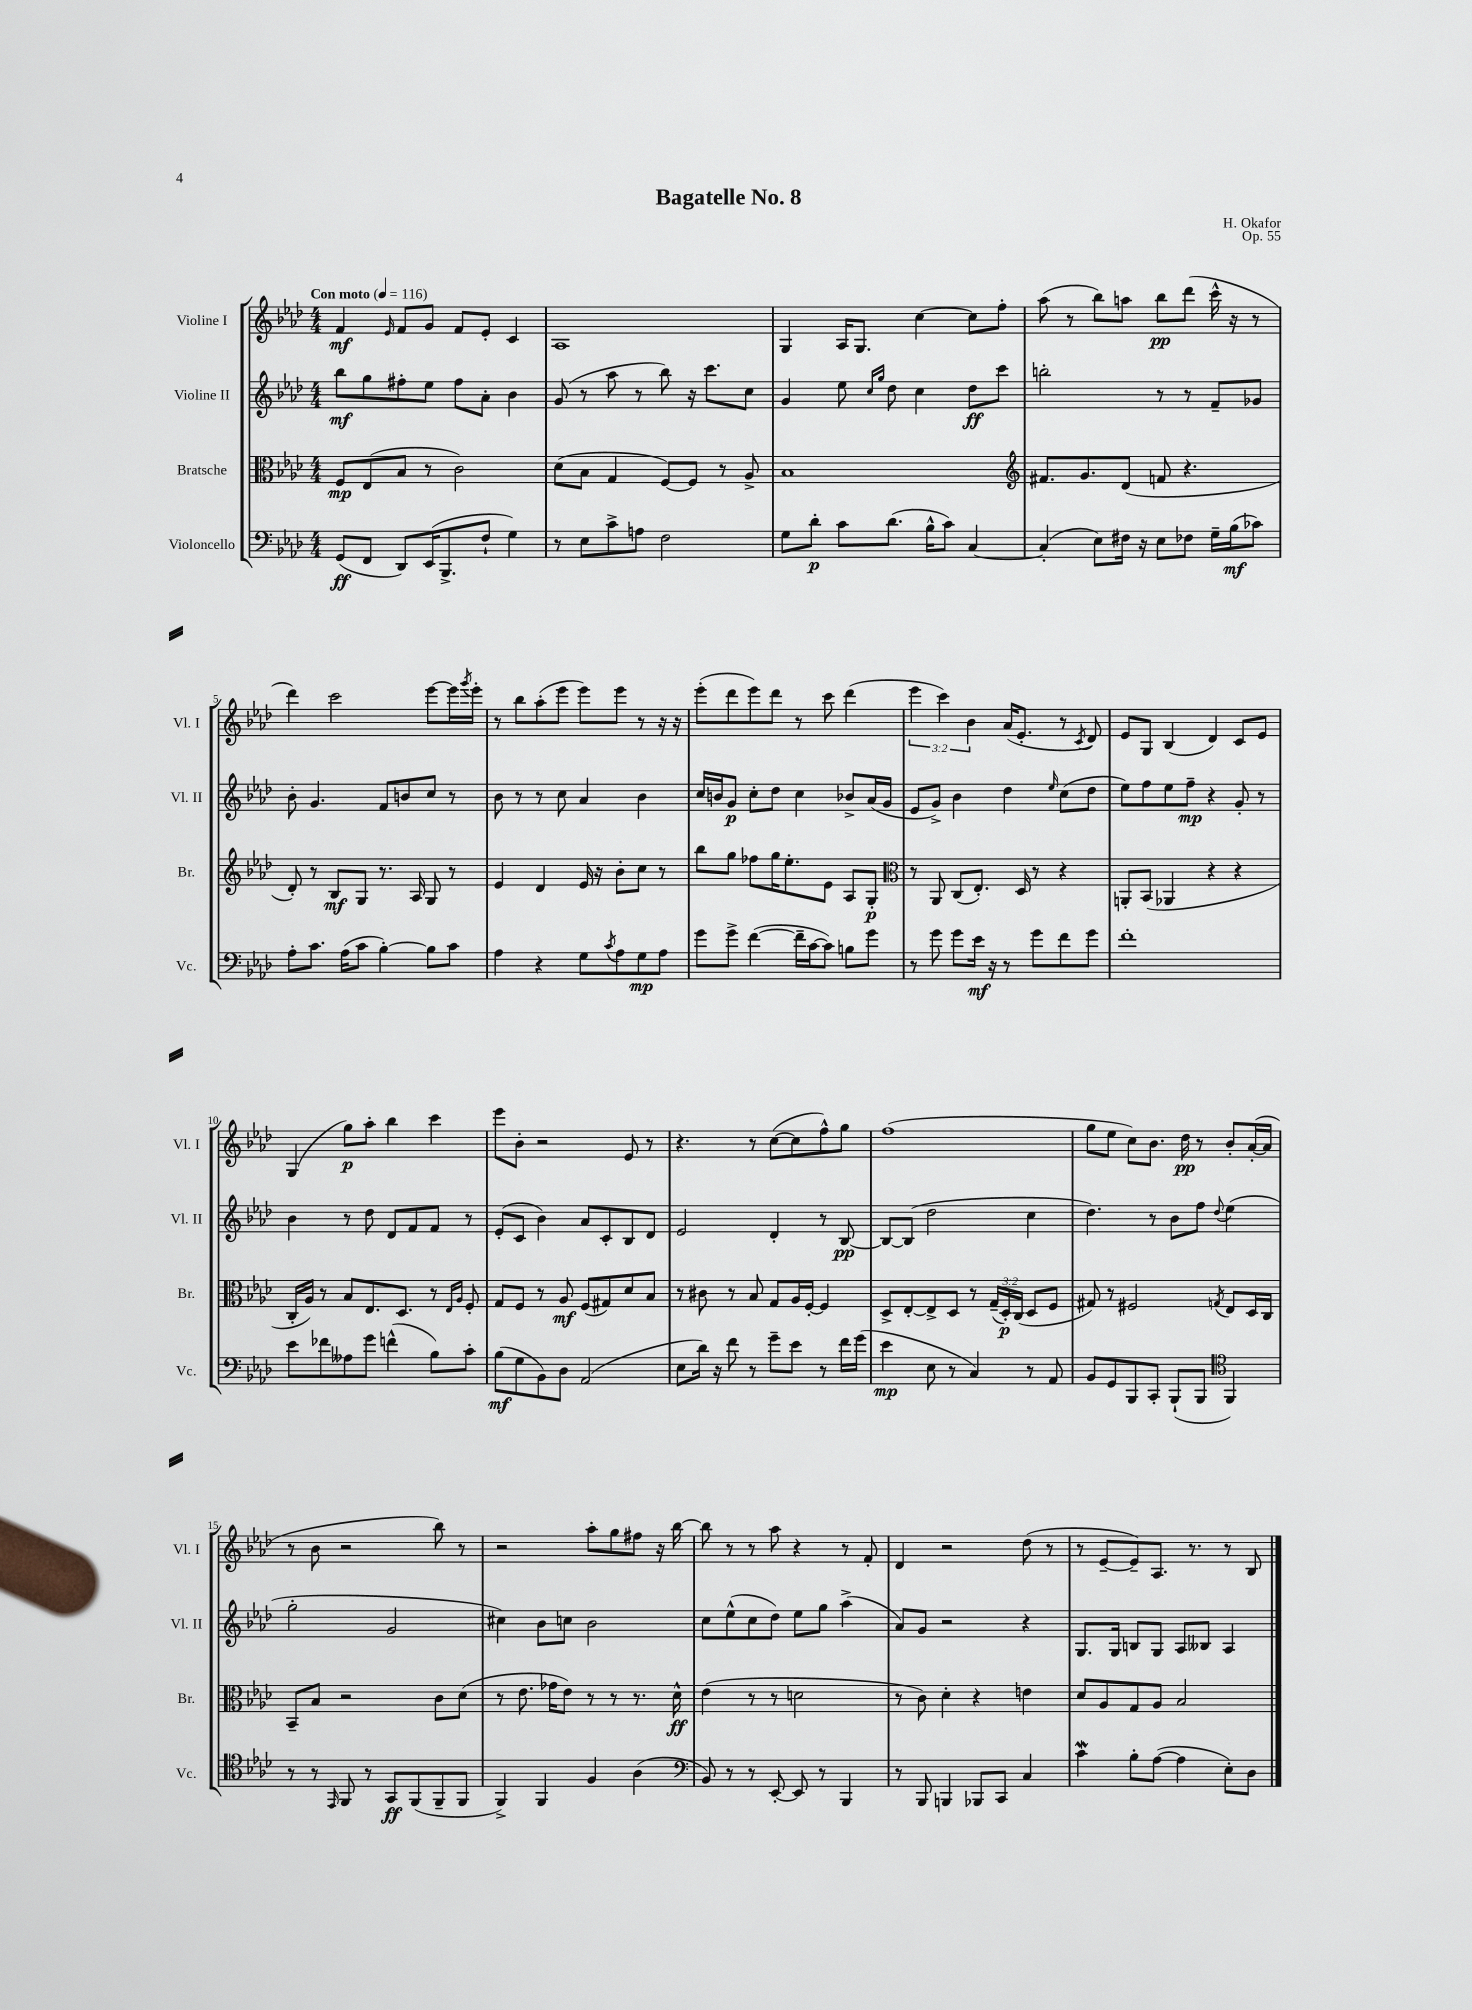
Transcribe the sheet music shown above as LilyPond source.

\header { title = "Bagatelle No. 8" composer = "H. Okafor" opus = "Op. 55" }
<<
\new StaffGroup <<
\new Staff = "s0" \with { instrumentName = "Violine I" shortInstrumentName = "Vl. I" } {
    \clef treble \key aes \major \numericTimeSignature \time 4/4 \override Staff.TupletNumber.text = #tuplet-number::calc-fraction-text \tempo "Con moto" 4 = 116
    f'4\mf \grace { ees'16 } f'8 g'8 f'8 ees'8-. c'4 |
    aes1 |
    g4 aes16 g8. c''4~ c''8 f''8-. |
    aes''8( r8 bes''8) a''8 bes''8\pp des'''8( c'''16-^ r16 r8 |
    des'''4) c'''2 ees'''8~ ees'''16 \acciaccatura { g'''8 } ees'''16-. |
    r8 bes''8 aes''8-.( ees'''8 ees'''8) ees'''8 r8 r16 r16 |
    ees'''8-.( des'''8 ees'''8) des'''8 r8 c'''8 des'''4( |
    \tuplet 3/2 { ees'''4 c'''4) bes'4 } aes'16( ees'8.-. r8 \acciaccatura { c'8 } des'8) |
    ees'8 g8 bes4( des'4) c'8 ees'8 |
    g4( g''8\p) aes''8-. bes''4 c'''4 |
    ees'''8 bes'8-. r2 ees'8 r8 |
    r4. r8 c''8~( c''8 f''8-^) g''8 |
    f''1( |
    g''8 ees''8 c''8) bes'8. des''16\pp r8 bes'8-. aes'16~-.( aes'16 |
    r8 bes'8 r2 bes''8) r8 |
    r2 aes''8-. g''8 fis''8 r16 bes''16~ |
    bes''8 r8 r8 aes''8 r4 r8 f'8-. |
    des'4 r2 des''8( r8 |
    r8 ees'8~-- ees'8--) aes8. r8. r8 bes8 \bar "|." |
}
\new Staff = "s1" \with { instrumentName = "Violine II" shortInstrumentName = "Vl. II" } {
    \clef treble \key aes \major \numericTimeSignature \time 4/4
    bes''8\mf g''8 fis''8-. ees''8 fis''8 aes'8-. bes'4 |
    g'8( r8 aes''8 r8 bes''8) r16 c'''8. c''8 |
    g'4 ees''8 \grace { c''16 g''16 } des''8 c''4 des''8\ff c'''8 |
    b''2-. r8 r8 f'8-- ges'8 |
    bes'8-. g'4. f'8 b'8 c''8 r8 |
    bes'8 r8 r8 c''8 aes'4 bes'4 |
    c''16 b'16 g'8\p c''8-. des''8 c''4 bes'8-> aes'16( g'16 |
    ees'8 g'8->) bes'4 des''4 \grace { ees''16 } c''8( des''8 |
    ees''8) f''8 ees''8 f''8--\mp r4 g'8-. r8 |
    bes'4 r8 des''8 des'8 f'8 f'8 r8 |
    ees'8-.( c'8 bes'4) aes'8 c'8-. bes8 des'8 |
    ees'2 des'4-. r8 bes8~\pp |
    bes8~ bes8( des''2 c''4 |
    des''4.) r8 bes'8 f''8 \appoggiatura { des''8 } ees''4( |
    g''2-. g'2 |
    cis''4) bes'8 c''8 bes'2 |
    c''8 ees''8-^( c''8 des''8) ees''8 g''8 aes''4->( |
    aes'8) g'8 r2 r4 |
    g8. g16 b8 g8 aes8 beses8 aes4 \bar "|." |
}
\new Staff = "s2" \with { instrumentName = "Bratsche" shortInstrumentName = "Br." } {
    \clef alto \key aes \major \numericTimeSignature \time 4/4 \override Staff.TupletNumber.text = #tuplet-number::calc-fraction-text
    f8\mp ees8( bes8 r8 c'2) |
    des'8( bes8 g4 f8~) f8 r8 aes8-> |
    bes1 |
    \clef treble fis'8. g'8. des'8( f'8 r4. |
    des'8-.) r8 bes8\mf g8 r8. aes16 g8 r8 |
    ees'4 des'4 ees'16 r16 bes'8-. c''8 r8 |
    bes''8 g''8 fes''8 g''16 ees''8.-. ees'8 aes8 g8-.\p |
    \clef alto r8 aes,8 c8( ees8.-.) des16 r8 r4 |
    a,8-. bes,8( aes,4 r4 r4 |
    c16-. aes16) r8 bes8 ees8. des8. r8 \grace { ees16 aes16 } f8-. |
    g8 f8 r8 aes8\mf f8( gis8) des'8 bes8 |
    r8 cis'8 r8 bes8 g8 aes16 f16~-. f4 |
    des8-> ees8~-. ees8-> des8 r8 \tuplet 3/2 { g16--( des16-.\p) c16( } des8 f8 |
    gis8) r8 fis2 \acciaccatura { g8 } ees8 des16 c16 |
    bes,8-- bes8 r2 c'8 des'8( |
    r8 ees'8. ges'16 ees'8) r8 r8 r8. des'16-^\ff |
    ees'4( r8 r8 d'2 |
    r8 c'8) des'4-. r4 e'4 |
    des'8 aes8 g8 aes8 bes2 \bar "|." |
}
\new Staff = "s3" \with { instrumentName = "Violoncello" shortInstrumentName = "Vc." } {
    \clef bass \key aes \major \numericTimeSignature \time 4/4
    g,8\ff( f,8 des,8) ees,16( bes,,8.-> f8-! g4) |
    r8 ees8 c'8-> a8 f2 |
    g8 des'8-.\p c'8 des'8.( bes16-^ c'8) c4~ |
    c4-.( ees8) fis16 r16 ees8 fes8 g16-- bes16\mf( ces'8) |
    aes8-. c'8. aes16( c'8 bes4~-.) bes8 c'8 |
    aes4 r4 g8 \acciaccatura { c'8 } aes8 g8\mp aes8 |
    g'8 g'8-> f'4~( f'16-- c'16~ c'8) b8 g'8 |
    r8 g'8 g'8 ees'16\mf r16 r8 g'8 f'8 g'8 |
    f'1-. |
    ees'8 fes'8 aeses8 g'8 f'4-^( bes8) c'8-. |
    bes8\mf( g8 bes,8) des8 aes,2( |
    ees8 des'16) r16 f'8 r8 g'8-- ees'8 r8 f'16 g'16( |
    ees'4\mp ees8 r8 c4) r8 aes,8 |
    bes,8 g,8 bes,,8 c,8-. bes,,8-!( bes,,8 \clef tenor f,4) |
    r8 r8 \grace { ees,16 } f,8 r8 g,8\ff f,8( f,8-- f,8 |
    f,4->) f,4 f4 aes4( |
    \clef bass bes,8) r8 r8 ees,8~-. ees,8 r8 bes,,4 |
    r8 bes,,8 b,,4 bes,,8 c,8 c4 |
    c'4\mordent bes8-. aes8~( aes4 ees8-.) des8 \bar "|." |
}
>>
>>
